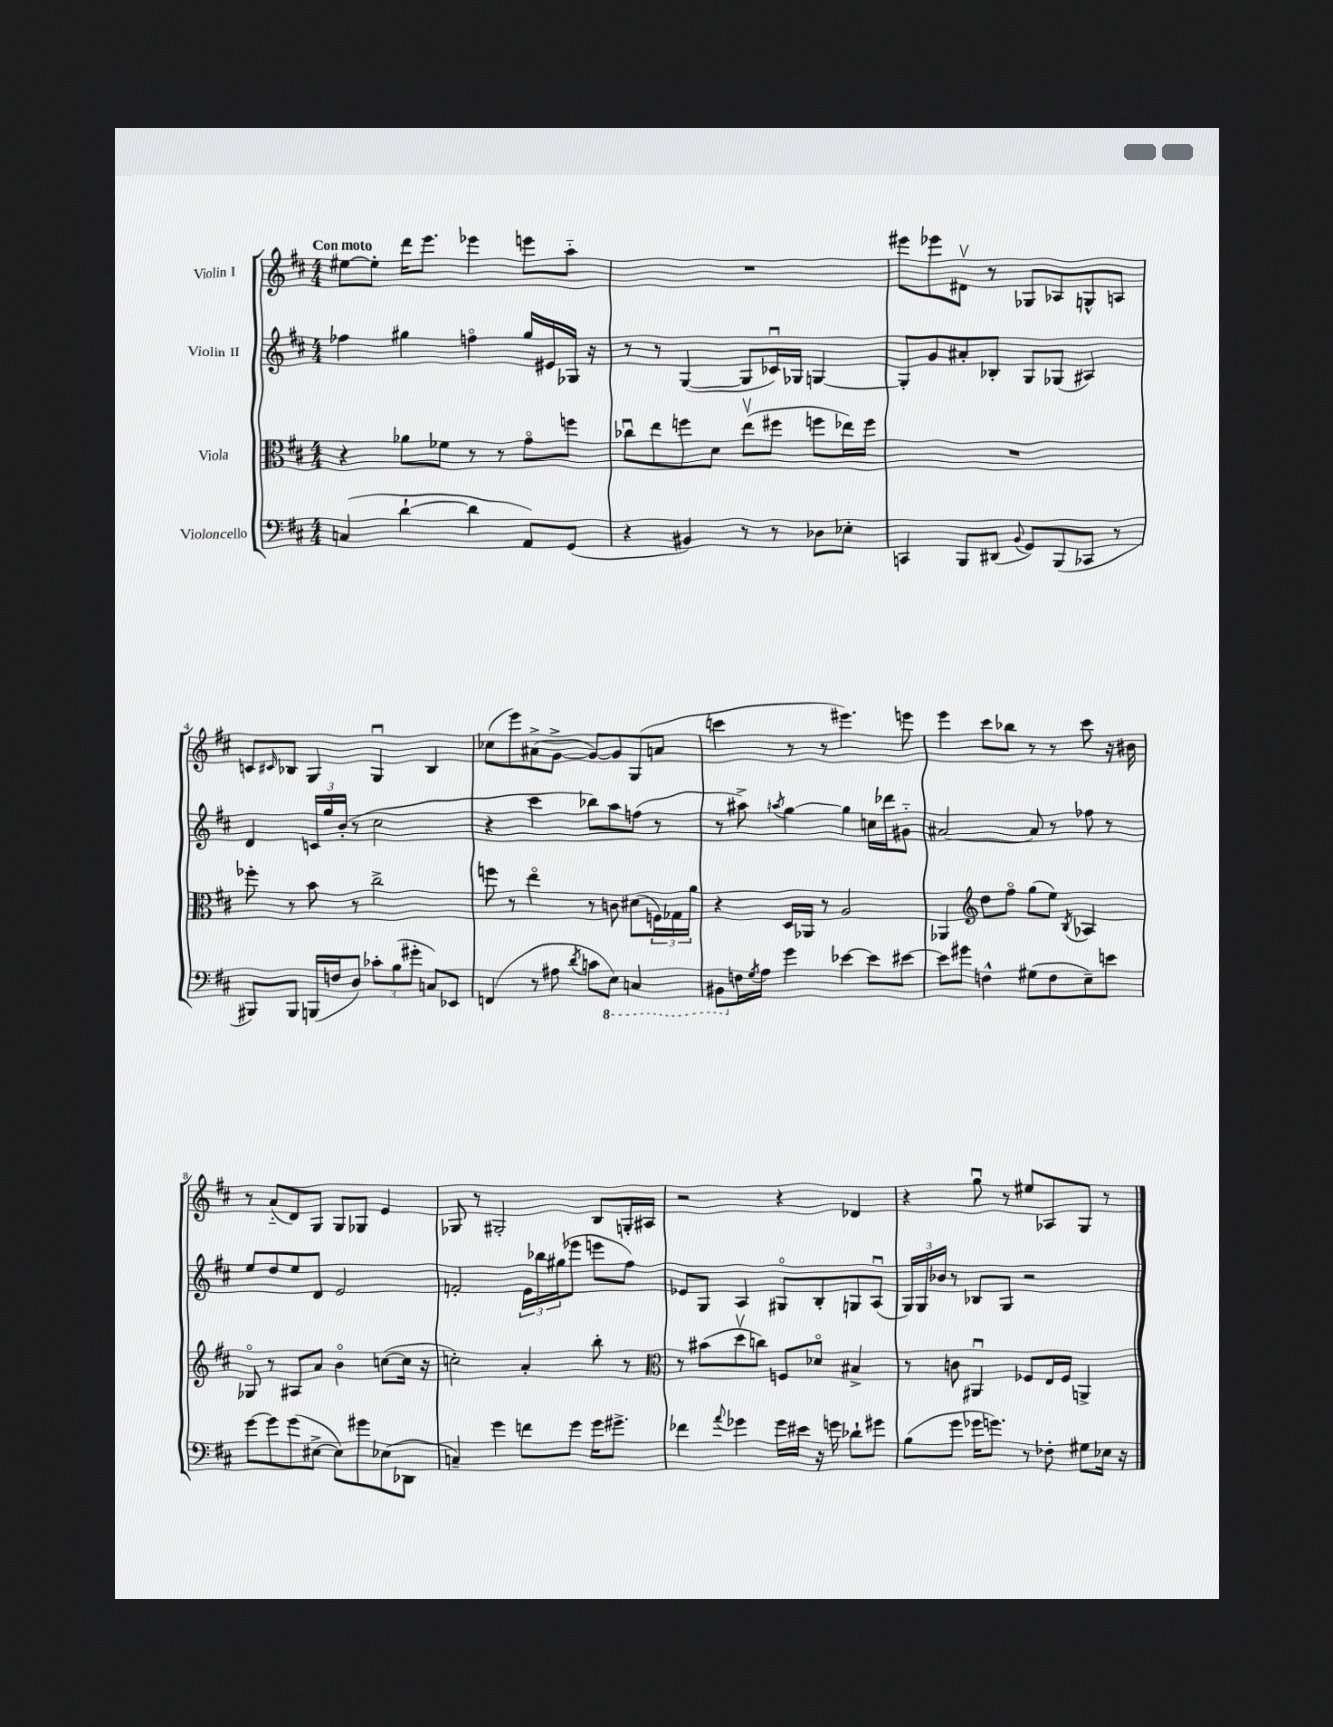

**kern	**kern	**kern	**kern
*staff4	*staff3	*staff2	*staff1
*clefF4	*clefC3	*clefG2	*clefG2
*k[f#c#]	*k[f#c#]	*k[f#c#]	*k[f#c#]
*M4/4	*M4/4	*M4/4	*M4/4
(4C	4r	4ff-	[8ee#
.	.	.	8ee#']
[4d`	8a-	4gg#	16ddd
.	.	.	8.eee
.	8f-	.	.
4d]	8r	4ffo	4eee-
.	8r	.	.
8AA)	8go	16gg#	8eee
.	.	16e#	.
(8GG	8ff	16G-	8aa'~
.	.	16r	.
=	=	=	=
4r	8cc-u	8r	1r
.	8ee	8r	.
4BB#)	8ff	([4G	.
.	8d	.	.
8r	(8eev	8G]	.
8r	8ff#	16c-u)	.
.	.	16G-	.
8D-	8ff	[4G	.
8E-'	16ee-)	.	.
.	16ff	.	.
=	=	=	=
4CC	1r	8G']	8eee#
.	.	8g	8eee-
8BBB	.	8a#'	8d#v
(8DD#	.	8B-'	8r
8qqBB	.	.	.
8GG)	.	8G	8G-
(8BBB	.	(8G-	8A-
8CC-	.	4A#)	8G^^
8r	.	.	8A
=	=	=	=
8BBB#)	8ff-'	4d	8c
.	.	.	16qqc#
8BBB#	8r	.	8B-
(16BBB	8b	24c	4G
.	.	24gg	.
16F	.	.	.
.	.	(24b'	.
8D)	8r	8r	.
12c-'	2cc#^	2cc#	4Gu
(12B	.	.	.
12g#'	.	.	.
8C)	.	.	4B-
8EE-	.	.	.
=	=	=	=
(4FF	8ff	4r	(8cc-
.	8r	.	8eee)
8r	4eeo	4ccc#	(8a#^
8A#	.	.	[8g^
8qd	.	.	.
8c	8r	8bb-)	8g_)
8EE)	8c	8aa	8g]
4CC	(8d#	(8ff	(8G
.	24F)	8r	8a
.	24G-	.	.
.	24a	.	.
=	=	=	=
8BBB#	4r	8r	4ccc
16F	.	8aa#^)	.
8qG	.	.	.
16A	.	.	.
.	.	8qaa	.
4g	16D	[4gg	8r
.	16AA-	.	.
.	8r	.	8r
[4e-	2A	4gg]	4.eee#)
8e-]	.	16cc	.
.	.	16ddd-	.
[8e#	.	8g#'~	8eee
=	=	=	=
8e#]	4AA-	[2a#	4eee
8g#	.	.	.
*	*clefG2	*	*
4F^^	8dd	.	8ccc#
.	8ff#o	.	8bb-
(8G#	(8gg	8a#]	8r
8F	8ee)	8r	8r
.	8qB	.	.
8E~)	4A-	8ff-	8ccc#
8e	.	8r	16r
.	.	.	16b#
=	=	=	=
[8g	8G-o	8ee	8r
8g]	8r	8dd	(8a'~
(8g	8A#	8ee	8d)
[8E#^	8a	8d	8G
8E#])	4bo	2e	8G
8g#	.	.	8G-
(8E-	([8cc	.	4e
8DD-	16cc]	.	.
.	16r	.	.
=	=	=	=
4C~)	2cc')	2f'	8G-
.	.	.	8r
4g	.	.	2G#'
8f	4a'	24e	.
.	.	24bb-	.
.	.	(24gg#	.
8g	.	8eee-	.
16g	8bb'	8eee	8B
8.g#^	.	.	.
.	8r	8ff#)	16G'
.	.	.	16A#
=	=	=	=
*	*clefC3	*	*
4f-	8r	8e-	2r
.	(8b#	8G	.
8qqa	.	.	.
4g-	8ddv	4A	.
.	8cc)	.	.
16g-	8F	8G#o	4r
16e#	.	.	.
16r	8d-o	8B'	.
16g	.	.	.
8d-`	4B#^	8G	4d-
8g#	.	(8Au	.
=	=	=	=
(8B	8r	24G)	4r
.	.	24G	.
.	.	24b-	.
8g	8c	8r	.
16g-	4AA#u	8B-	8ggu
8.g)	.	.	.
.	.	8G	8r
8r	8F-	2r	8ee#
8F-'	16E	.	8A-
.	16F-	.	.
8G#	4AA^	.	8G
16E-	.	.	8r
16r	.	.	.
==	==	==	==
*-	*-	*-	*-
